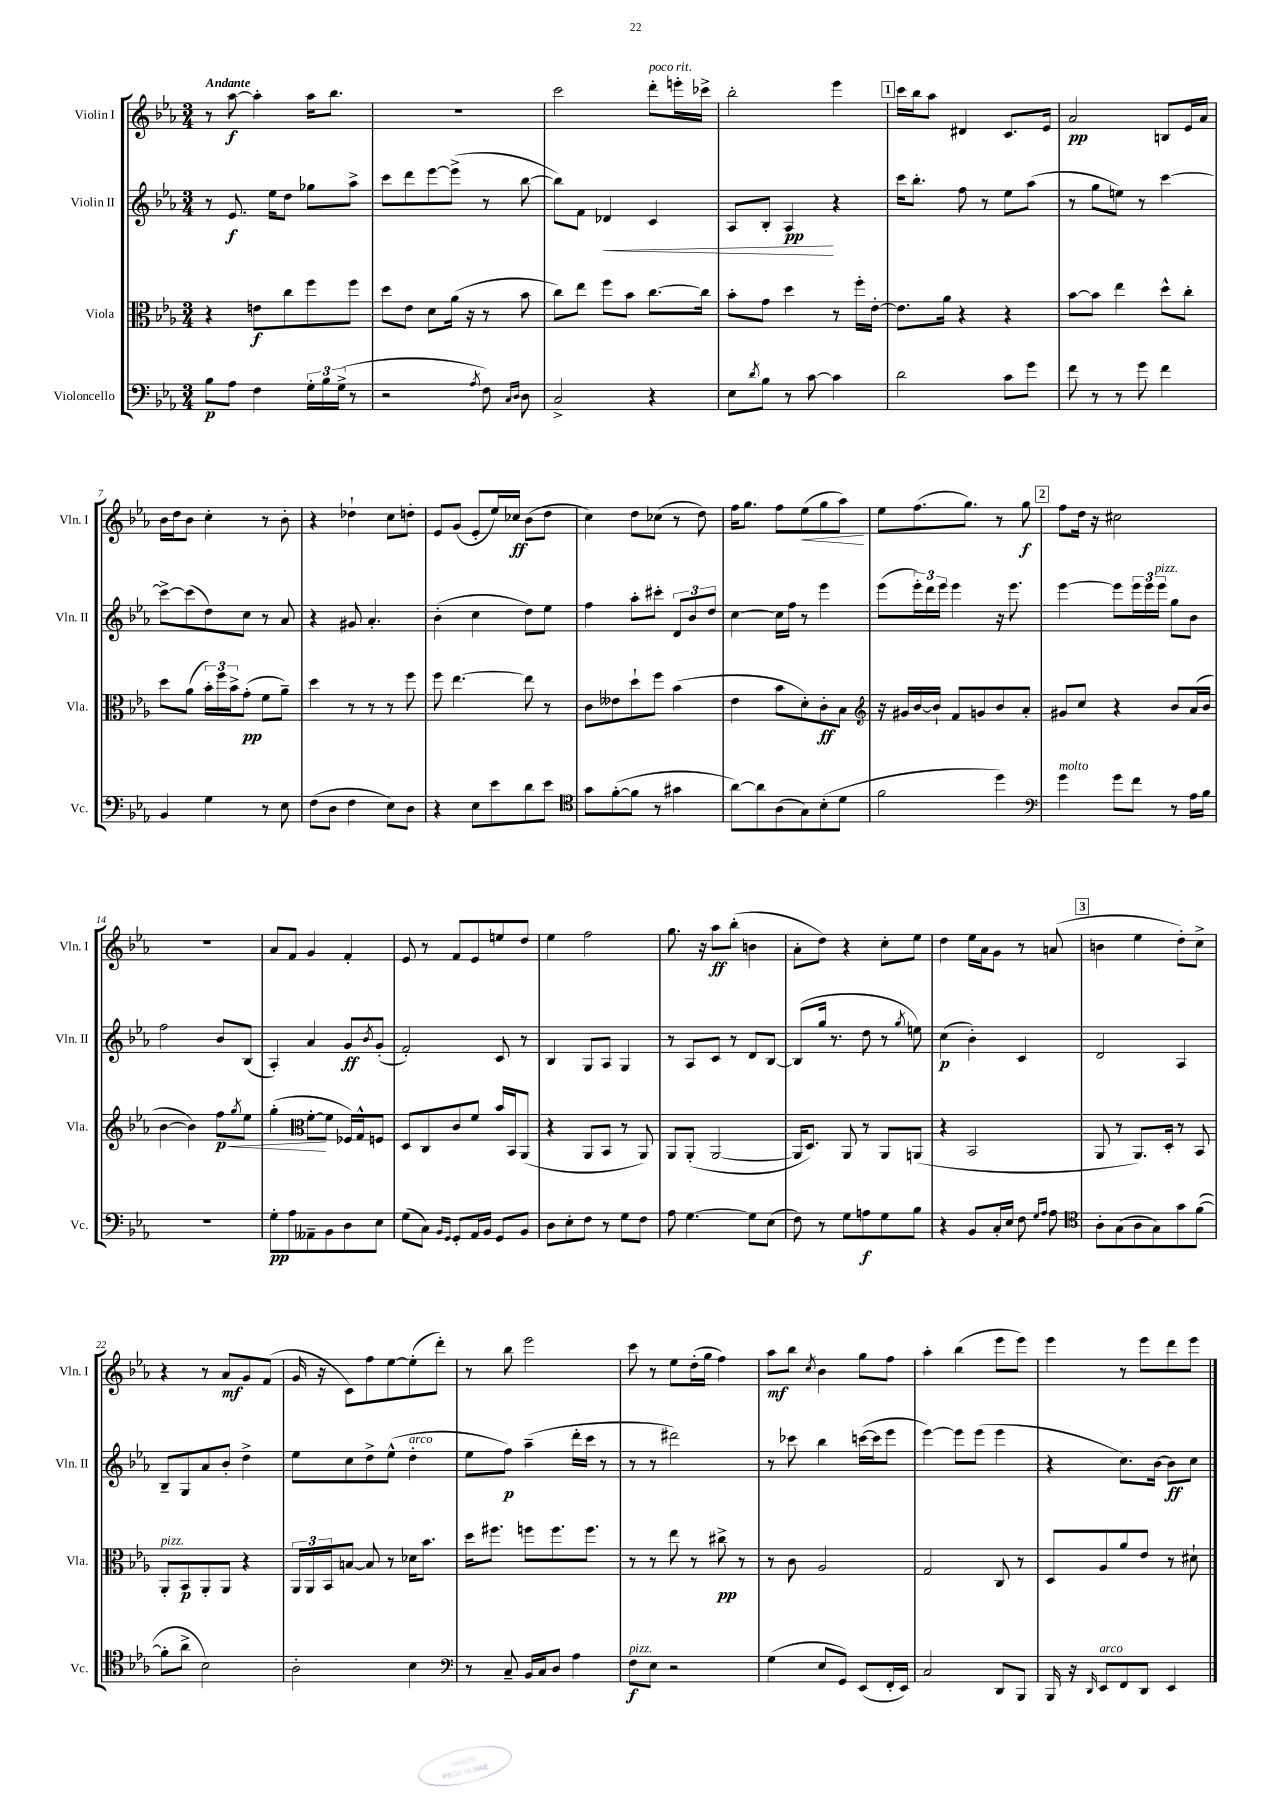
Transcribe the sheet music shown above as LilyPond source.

<<
\new StaffGroup <<
\new Staff = "s0" \with { instrumentName = "Violin I" shortInstrumentName = "Vln. I" } {
    \clef treble \key ees \major \numericTimeSignature \time 3/4 \tempo "Andante"
    r8 aes''8~\f aes''4-. aes''16 bes''8. |
    R2. |
    c'''2 d'''8-.^\markup { \italic "poco rit." } e'''16-. ces'''16-> |
    bes''2-. ees'''4 |
    \mark \markup { \box "1" } c'''16 bes''16 aes''8 dis'4 c'8. ees'16 |
    aes'2\pp b8 ees'16 aes'16 |
    bes'16 d''16 bes'8 c''4-. r8 bes'8-. |
    r4 des''4-! c''8 d''8-. |
    ees'8 g'8( ees'8-. ees''16) ces''16\ff bes'8( d''8 |
    c''4) d''8 ces''8( r8 d''8) |
    f''16 g''8. f''8 ees''8\<( g''8 aes''8\!) |
    ees''8 f''8.( g''8.) r8 g''8\f |
    \mark \markup { \box "2" } f''8 d''16 r16 cis''2 |
    r2. |
    aes'8 f'8 g'4 f'4-. |
    ees'8 r8 f'8 ees'8 e''8 d''8 |
    ees''4 f''2 |
    g''8. r16 aes''8\ff bes''8-.( b'4 |
    aes'8-. d''8) r4 c''8-. ees''8 |
    d''4 ees''16 aes'16 g'8 r8 a'8( |
    \mark \markup { \box "3" } b'4 ees''4 d''8-.) c''8-> |
    r4 r8 aes'8\mf g'8 f'8( |
    g'16 r16 c'8) f''8 ees''8~ ees''8-.( d'''8-.) |
    r8 bes''8 ees'''2 |
    c'''8 r8 ees''8 d''16-.( g''16 f''4) |
    aes''8\mf bes''8 \acciaccatura { c''8 } bes'4 g''8 f''8 |
    aes''4-. bes''4( ees'''8 ees'''8) |
    ees'''4 r8 ees'''8 d'''8 ees'''8 \bar "|." |
}
\new Staff = "s1" \with { instrumentName = "Violin II" shortInstrumentName = "Vln. II" } {
    \clef treble \key ees \major \numericTimeSignature \time 3/4
    r8 ees'8.\f ees''16 d''8 ges''8 aes''8-> |
    c'''8 d'''8 ees'''8~ ees'''8->( r8 bes''8~ |
    bes''8) f'8 des'4\< c'4 |
    aes8 bes8-. aes4\pp\! r4 |
    \mark \markup { \box "1" } c'''16 bes''8.-. f''8 r8 ees''8 aes''8( |
    r8 g''8 e''8) r8 c'''4~ |
    c'''8~-> c'''8( d''8) c''8 r8 aes'8 |
    r4 gis'8 aes'4.-. |
    bes'4-.( c''4 d''8) ees''8 |
    f''4 aes''8-. cis'''8-. \tuplet 3/2 { d'8 bes'8 d''8 } |
    c''4~ c''16 f''16 r8 ees'''4 |
    ees'''8( \tuplet 3/2 { ees'''16-.) d'''16 ees'''16 } ees'''4 r16 ees'''8. |
    \mark \markup { \box "2" } ees'''4~ ees'''8 \tuplet 3/2 { ees'''16 ees'''16 ees'''16^\markup { \italic "pizz." } } g''8 bes'8 |
    f''2 bes'8 bes8( |
    aes4-.) aes'4 g'8\ff \acciaccatura { bes'8 } g'8-.( |
    f'2-.) c'8 r8 |
    bes4 g8 aes8 g4 |
    r8 aes8 c'8 r8 d'8 bes8~ |
    bes8( g''16 r8. d''8 r8 \acciaccatura { g''8 } e''8) |
    c''4\p( bes'4-.) c'4 |
    \mark \markup { \box "3" } d'2 aes4 |
    bes8-- g8 aes'8 bes'8-. d''4-> |
    ees''8 c''8 d''8-> ees''8-^( d''4-.^\markup { \italic "arco" } |
    ees''8 f''8\p) aes''4--( d'''16-. c'''16 r8 |
    r8 r8 dis'''2) |
    r8 ces'''8 bes''4 c'''16~( c'''16 ees'''8 |
    ees'''4~) ees'''8 ees'''8( ees'''4 |
    r4 c''8.) bes'16~ bes'8\ff c''8 \bar "|." |
}
\new Staff = "s2" \with { instrumentName = "Viola" shortInstrumentName = "Vla." } {
    \clef alto \key ees \major \numericTimeSignature \time 3/4
    r4 e'8\f c''8 f''8 f''8 |
    d''8 ees'8 d'8 aes'16( r16 r8 bes'8 |
    c''8) ees''8 f''8 bes'8 c''8.~ c''16 |
    bes'8-. g'8 d''4 r8 f''16-. ees'16~-. |
    \mark \markup { \box "1" } ees'8. aes'16 r4 r4 |
    bes'8~ bes'8 ees''4 d''8-^ c''8-. |
    d''8 aes'8( \tuplet 3/2 { bes'16-.) f''16 bes'16-> } g'8-.\pp( f'8 aes'8--) |
    d''4 r8 r8 r8 f''8 |
    f''8 ees''4.~ ees''8 r8 |
    c'8 eeses'8 d''8-! f''8 bes'4( |
    ees'4 bes'8 d'8-.) c'8-.\ff bes8 |
    \clef treble r16 gis'16 bes'16~ bes'16-! f'8 g'8 bes'8 aes'8-. |
    \mark \markup { \box "2" } gis'8 c''8 r4 bes'8 aes'16( bes'16 |
    bes'4~ bes'4) f''8\p\< \acciaccatura { g''8 } ees''8 |
    g''4-.( \clef alto f'8~-.\! f'8 fes16) g16-^ f8 |
    d8 c8 c'8 f'8 bes'16 bes,16 aes,8( |
    r4 aes,8 bes,8 r8 aes,8) |
    aes,8 aes,8-.( aes,2~ |
    aes,16 d8.) aes,8 r8 aes,8 a,8( |
    r4 bes,2 |
    \mark \markup { \box "3" } aes,8 r8 aes,8.) d16-. r8 bes,8 |
    aes,8-.^\markup { \italic "pizz." } bes,8\p aes,8-. aes,8 r4 |
    \tuplet 3/2 { aes,16 aes,16 bes,16 } b8~ b8 r8 des'16 bes'8. |
    d''16 fis''8. f''8 f''8. f''8. |
    r8 r8 ees''8 r8 cis''8->\pp r8 |
    r8 c'8 aes2 |
    g2 c8 r8 |
    d8 aes8 aes'8 ees'8 r8 dis'8-! \bar "|." |
}
\new Staff = "s3" \with { instrumentName = "Violoncello" shortInstrumentName = "Vc." } {
    \clef bass \key ees \major \numericTimeSignature \time 3/4
    bes8\p aes8 f4 \tuplet 3/2 { g16-. bes16 g16->( } r8 |
    r2 \acciaccatura { aes8 } f8) \grace { c16 d16 } d8 |
    c2-> r4 |
    ees8 \acciaccatura { d'8 } bes8 r8 c'8~ c'4 |
    \mark \markup { \box "1" } d'2 c'8 g'8 |
    f'8 r8 r8 g'8 f'4 |
    bes,4 g4 r8 ees8 |
    f8( d8 f4 ees8) d8 |
    r4 ees8 ees'8 d'8 ees'8 |
    \clef tenor g'8 f'8~-.( f'8 r8 gis'4 |
    aes'8~) aes'8 aes8( g8) bes8-.( d'8 |
    f'2 d''4) |
    \mark \markup { \box "2" } \clef bass g'4^\markup { \italic "molto" } g'8 f'8 r8 aes16 bes16 |
    R2. |
    g8-.\pp aes8 aeses,8-- bes,8 d8 ees8 |
    g8( c8) \grace { bes,16 g,16 } g,8-. aes,16 bes,16 g,8 bes,8 |
    d8 ees8-. f8 r8 g8 f8 |
    aes8 g4.~ g8 ees8( |
    f8) r8 g8 a8\f g8 bes8 |
    r4 bes,8 c16-. ees16 f8 \grace { g16 aes16 } aes8 |
    \mark \markup { \box "3" } \clef tenor aes8-. g8( aes8 g8) g'8 f'8~( |
    f'8-. aes'8-> bes2) |
    aes2-. bes4 |
    \clef bass r8 c8-- bes,16 c16 d8 aes4 |
    f8\f^\markup { \italic "pizz." } ees8 r2 |
    g4( ees8 g,8) ees,8( f,16-. ees,16) |
    c2 d,8 bes,,8 |
    bes,,16 r16 \grace { d,16 } ees,8^\markup { \italic "arco" } f,8 d,8 ees,4 \bar "|." |
}
>>
>>
